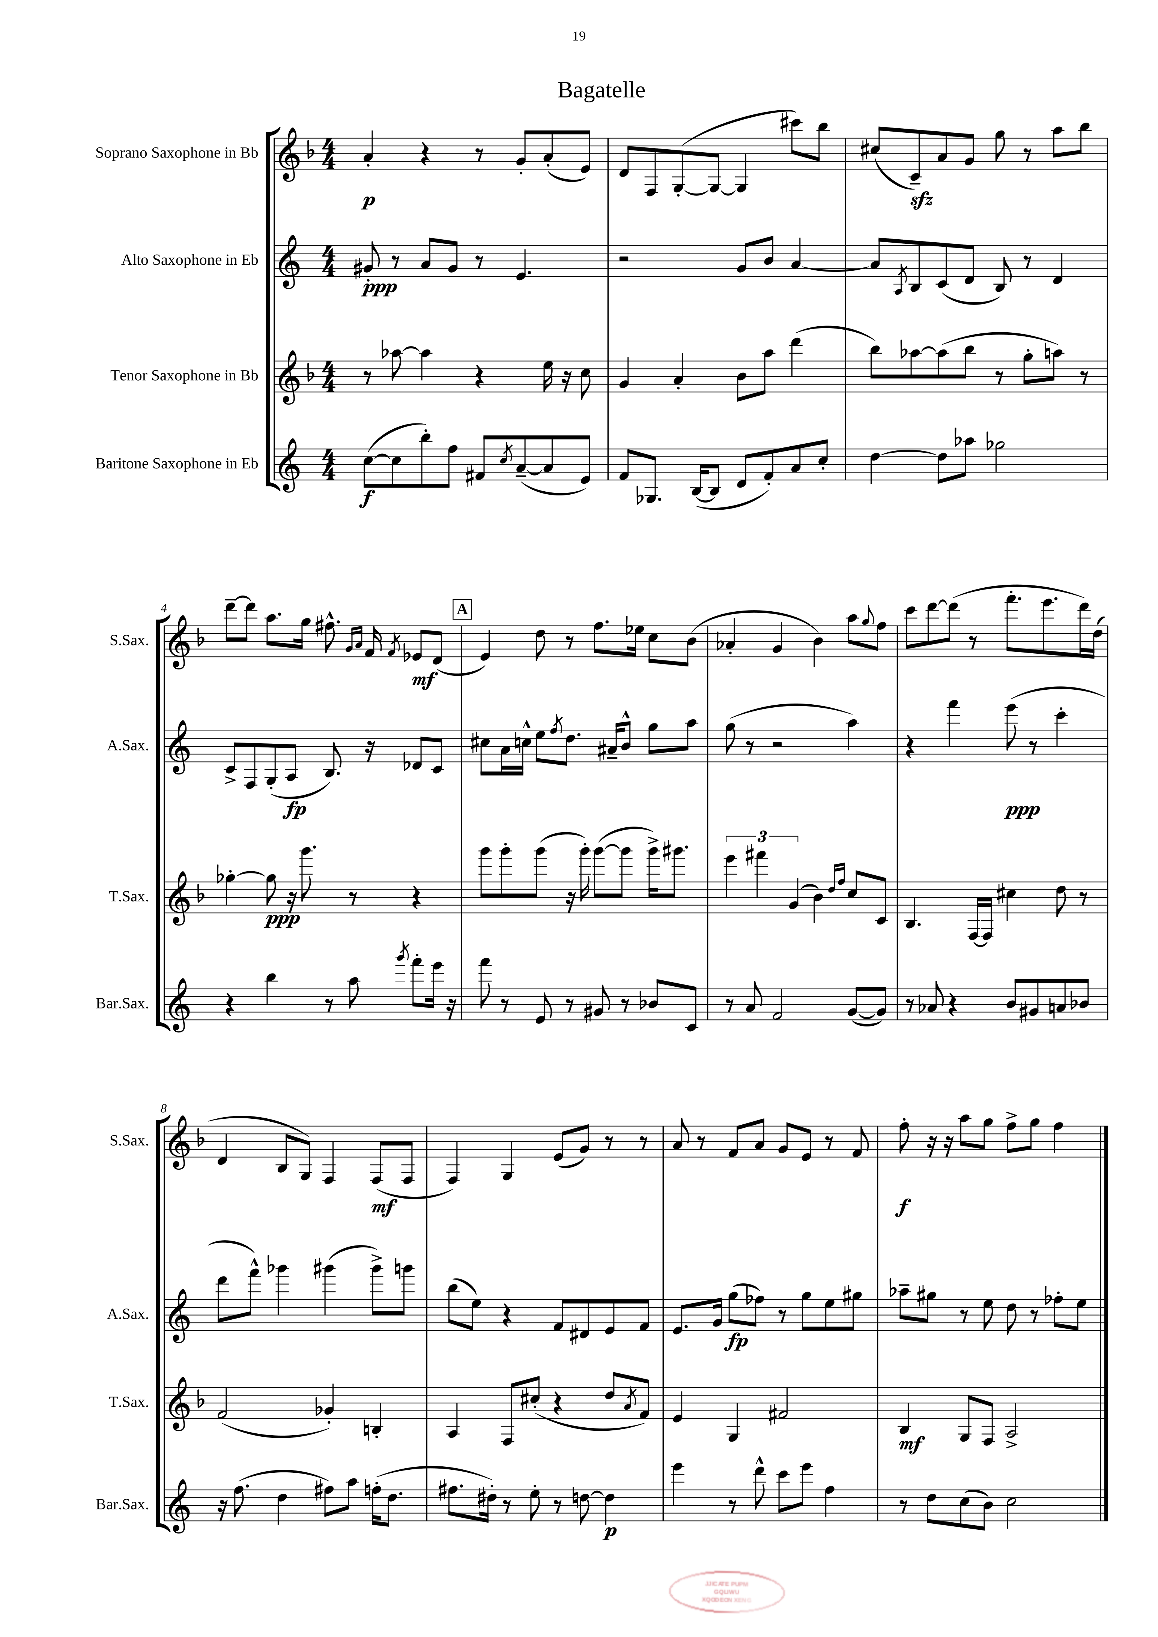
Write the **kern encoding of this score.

**kern	**kern	**kern	**kern
*staff4	*staff3	*staff2	*staff1
*clefG2	*clefG2	*clefG2	*clefG2
*k[]	*k[b-]	*k[]	*k[b-]
*M4/4	*M4/4	*M4/4	*M4/4
([8cc	8r	8g#'	4a'
8cc]	[8aa-	8r	.
8bb')	4aa-]	8a	4r
8ff	.	8g#	.
8f#	4r	8r	8r
8qcc	.	.	.
([8a~	.	4.e	8g'
8a]	16ee	.	(8a'
.	16r	.	.
8e)	8cc	.	8e)
=	=	=	=
8f	4g	2r	8d
8.G-	.	.	8F
.	4a'	.	([8G'
([16B	.	.	.
8B]	.	.	8G_
8d	8b-	8g	4G]
8f')	8aa	8b	.
8a	(4ddd	[4a	8ccc#)
8cc'	.	.	8bb-
=	=	=	=
[4dd	8bb-)	8a]	(8cc#
.	.	8qA	.
.	[8aa-	8B	8c~)
8dd]	(8aa-]	(8c	8a
8aa-	8bb-	8d	8g
2gg-	8r	8B)	8gg
.	8gg'	8r	8r
.	8aa)	4d	8aa
.	8r	.	8bb-
=	=	=	=
4r	[4gg-'	8c^	[8ddd~
.	.	8F	8ddd]
4bb	8gg-]	(8G'	8.aa
.	16r	8A	.
.	8.ggg	.	16gg
8r	.	8.B)	8.ff#^^
8aa	8r	.	.
.	.	.	16qqg
.	.	.	16qqa
.	.	16r	16f
8qggg	.	.	8qf
8fff'	4r	8d-	8e-
16eee	.	8c	(8d
16r	.	.	.
=	=	=	=
8fff	8ggg	8cc#	4e)
8r	8ggg'	16a	.
.	.	16cc^^	.
8e	(8ggg	8ee	8dd
.	.	8qff	.
8r	16r	8.dd	8r
.	16ggg')	.	.
8g#	([8ggg	.	8.ff
.	.	16a#~	.
8r	8ggg]	8b^^	.
.	.	.	16ee-
8b-	16ggg^)	8gg	8cc
.	8.ggg#	.	.
8c	.	8aa	(8b-
=	=	=	=
8r	6eee	(8gg	4a-'
8a	.	8r	.
.	6fff#	.	.
2f	.	2r	4g
.	(6g	.	.
.	4b-)	.	4b-)
.	16qqdd	.	.
.	16qqff	.	.
([8g	8cc	4aa)	8aa
.	.	.	8qqgg
8g])	8c	.	8ff
=	=	=	=
8r	4.B-	4r	8ccc
8a-	.	.	[8ddd
4r	.	4fff	(8ddd]
.	[16F	.	8r
.	16F]	.	.
8b	4cc#	(8eee	8.fff'
8g#	.	8r	.
.	.	.	8.eee
8a	8dd	4ccc'	.
8b-	8r	.	16ddd)
.	.	.	(16dd
=	=	=	=
16r	(2f	8ddd	4d
(8.ff	.	.	.
.	.	8fff^^)	.
4dd	.	4ggg-	8B-
.	.	.	8G)
8ff#)	4g-')	(4ggg#	4F
8aa	.	.	.
(16ff'	4B'	8ggg#^)	(8F
8.dd	.	.	.
.	.	8ggg	8F
=	=	=	=
8.ff#	4A	(8bb	4F)
.	.	8ee)	.
16dd#')	.	.	.
8r	8F	4r	4G
8ee'	(8cc#'	.	.
8r	4r	8f	(8e
[8dd	.	8d#	8g)
4dd]	8dd	8e	8r
.	8qa	.	.
.	8f)	8f	8r
=	=	=	=
4eee	4e	8.e	8a
.	.	.	8r
.	.	16g	.
8r	4G	(8gg	8f
8ddd^^	.	8ff-)	8a
8ccc	2f#	8r	8g
8eee	.	8gg	8e
4ff	.	8ee	8r
.	.	8gg#	8f
=	=	=	=
8r	4B-	8aa-~	8ff'
8dd	.	8gg#	16r
.	.	.	16r
(8cc	8G	8r	8aa
8b)	8F	8ee	8gg
2cc	2A^	8dd	8ff^
.	.	8r	8gg
.	.	8ff-'	4ff
.	.	8ee	.
==	==	==	==
*-	*-	*-	*-
